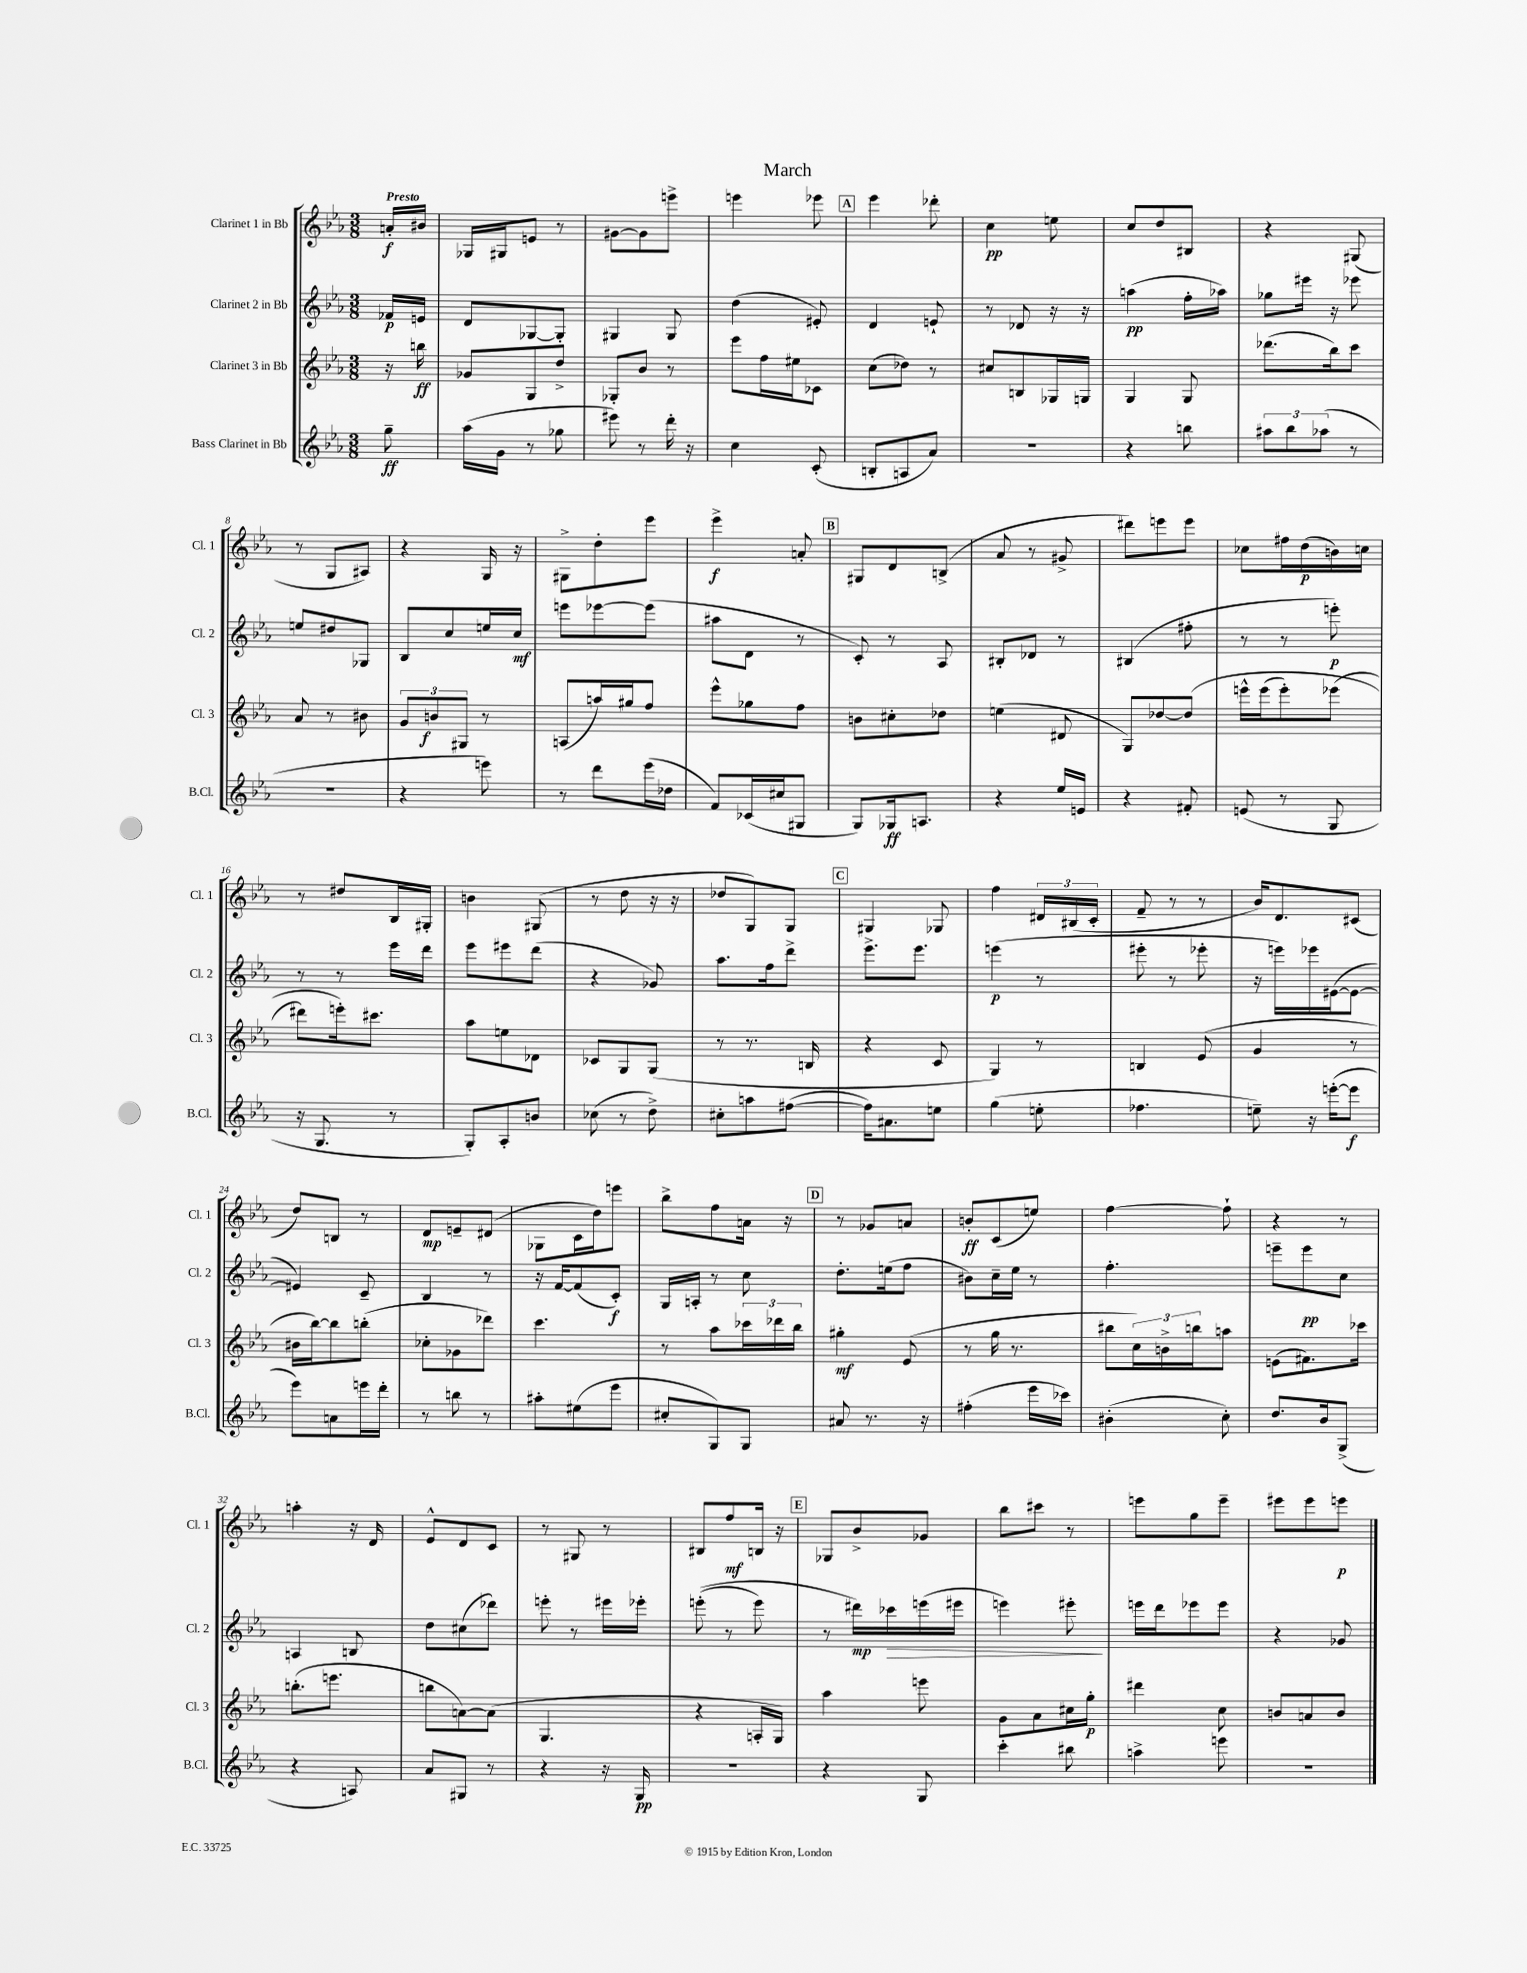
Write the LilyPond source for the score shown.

\header { title = "March" }
<<
\new StaffGroup <<
\new Staff = "s0" \with { instrumentName = "Clarinet 1 in Bb" shortInstrumentName = "Cl. 1" } {
    \clef treble \key ees \major \numericTimeSignature \time 3/8 \partial 8 \tempo "Presto"
    a'16-.\f bis'16 |
    ges16 gis16 e'8 r8 |
    gis'8~ gis'8 e'''8-> |
    e'''4 ees'''8 |
    \mark \markup { \box "A" } ees'''4 des'''8-. |
    c''4\pp e''8 |
    c''8 d''8 bis8 |
    r4 gis8( |
    r8 g8 ais8) |
    r4 g16 r16 |
    gis8-> d''8-. ees'''8 |
    ees'''4->\f a'8-. |
    \mark \markup { \box "B" } gis8 d'8 b8->( |
    aes'8 r8 gis'8-> |
    dis'''8) e'''8 e'''8 |
    ces''8 fis''16 d''16\p( b'16) c''16 |
    r8 dis''8 bes16 gis16-. |
    b'4 gis8( |
    r8 d''8 r16 r16 |
    des''8 g8) g8 |
    \mark \markup { \box "C" } gis4 ges8 |
    f''4 \tuplet 3/2 { dis'16 bis16( c'16-. } |
    f'8-- r8 r8 |
    bes'16) d'8. cis'8( |
    d''8) b8 r8 |
    d'8\mp e'8-- dis'8( |
    ges8 c'16 d''16) e'''8 |
    bes''8-> f''8 a'16 r16 |
    \mark \markup { \box "D" } r8 ges'8 a'8 |
    b'8-.\ff c'8( e''8) |
    f''4~ f''8-! |
    r4 r8 |
    a''4-. r16 d'16 |
    ees'8-^ d'8 c'8 |
    r8 gis8 r8 |
    bis8 f''8\mf b16 r16 |
    \mark \markup { \box "E" } ges8 bes'8-> ges'8 |
    bes''8 cis'''8 r8 |
    e'''8 g''8 e'''8-- |
    eis'''8 eis'''8 e'''8\p \bar "|." |
}
\new Staff = "s1" \with { instrumentName = "Clarinet 2 in Bb" shortInstrumentName = "Cl. 2" } {
    \clef treble \key ees \major \numericTimeSignature \time 3/8 \partial 8
    fes'16\p e'16 |
    d'8 ges8~ ges8-. |
    gis4 gis8 |
    d''4( eis'8-.) |
    \mark \markup { \box "A" } d'4 e'8-! |
    r8 des'8 r16 r16 |
    a''4\pp( f''16-. aes''16) |
    ges''8 eis'''16 r16 ees'''8 |
    e''8 dis''8 ges8 |
    bes8 c''8 e''16 c''16\mf |
    e'''8 ees'''8~ ees'''8( |
    ais''8 d'8 r8 |
    \mark \markup { \box "B" } c'8-.) r8 aes8 |
    bis8-. des'8 r8 |
    bis4( fis''8-. |
    r8 r8 e'''8-.\p) |
    r8 r8 ees'''16 d'''16 |
    ees'''8 eis'''8 d'''8( |
    r4 ges'8) |
    aes''8. f''16 d'''8-> |
    \mark \markup { \box "C" } ees'''8.-> ees'''8. |
    e'''4\p( r8 |
    eis'''8-. r8 ees'''8-. |
    r16 e'''16) ees'''16 eis'16~( eis'8~ |
    eis'4) c'8-- |
    bes4 r8 |
    r16 f'16~ f'8( c'8-.\f) |
    g16 a16-. r8 c''8 |
    \mark \markup { \box "D" } d''8.-. e''16( f''8 |
    bis'8) c''16-- ees''16 r8 |
    f''4.-. |
    e'''8-- e'''8\pp c''8 |
    a4 b8 |
    d''8 cis''8( des'''8) |
    e'''8-. r8 eis'''16 ees'''16-. |
    e'''8-.(\( r8 e'''8) |
    \mark \markup { \box "E" } r8 dis'''16\mp\) ces'''16\> e'''16( eis'''16 |
    e'''4) eis'''8-.\! |
    e'''16 d'''16 ees'''8 ees'''8 |
    r4 ges'8 \bar "|." |
}
\new Staff = "s2" \with { instrumentName = "Clarinet 3 in Bb" shortInstrumentName = "Cl. 3" } {
    \clef treble \key ees \major \numericTimeSignature \time 3/8 \partial 8
    r16 b''16\ff |
    ges'8 g8 d''8-> |
    ges8-. bes'8 r8 |
    ees'''8 f''16 eis''16 ces'8 |
    \mark \markup { \box "A" } c''8( des''8) r8 |
    cis''8 b8 ges16 g16 |
    g4 g8 |
    des'''8.( bes''16) c'''8 |
    aes'8 r8 bis'8 |
    \tuplet 3/2 { g'8 b'8\f gis8 } r8 |
    a8( a''16) gis''16 f''8 |
    ees'''8-^ ges''8 f''8 |
    \mark \markup { \box "B" } b'8 cis''8-. des''8 |
    e''4( dis'8 |
    g8) des''8~ des''8\( |
    e'''16-^ e'''16( e'''8-.) ees'''8( |
    dis'''8\) e'''16-.) cis'''8. |
    aes''8 e''8 des'8 |
    ces'8 g8 g8( |
    r8 r8. b16 |
    \mark \markup { \box "C" } r4 c'8 |
    g4) r8 |
    b4 ees'8( |
    g'4 r8 |
    bis'16 bes''16~) bes''8 b''8-.( |
    ces''8-. ges'8 des'''8) |
    c'''4. |
    r8 aes''8 \tuplet 3/2 { ces'''16 des'''16 bes''16 } |
    \mark \markup { \box "D" } gis''4-.\mf ees'8( |
    r8 g''16 r8. |
    bis''8 \tuplet 3/2 { c''16) b'16-> b''16 } a''8 |
    e'8( fis'8.) ces'''16 |
    b''8.-.( e'''8. |
    b''8 a'8~) a'8( |
    g4. |
    r4 a16-. g16) |
    \mark \markup { \box "E" } aes''4 e'''8 |
    g'8 aes'8 cis''16 g''16-.\p |
    dis'''4 c''8 |
    b'8 a'8 b'8 \bar "|." |
}
\new Staff = "s3" \with { instrumentName = "Bass Clarinet in Bb" shortInstrumentName = "B.Cl." } {
    \clef treble \key ees \major \numericTimeSignature \time 3/8 \partial 8
    g''8--\ff |
    aes''16( g'16 r8 ges''8 |
    eis'''8) r8 d'''16-. r16 |
    c''4 c'8-.( |
    \mark \markup { \box "A" } b8-. a8 aes'8) |
    R4. |
    r4 b''8 |
    \tuplet 3/2 { ais''8 bes''8 aes''8( } r8 |
    R4. |
    r4 e'''8) |
    r8 d'''8 ees'''16( des''16 |
    f'8) ces'16( cis''16 gis8 |
    \mark \markup { \box "B" } g8) ges16\ff a8. |
    r4 ees''16 e'16 |
    r4 fis'8-. |
    e'8( r8 g8 |
    r16 g8. r8 |
    g8-.) aes8-. b'8 |
    ces''8( r8 d''8->) |
    cis''8-. a''8 fis''8~( |
    \mark \markup { \box "C" } fis''16) ais'8. e''8 |
    g''4( e''8-. |
    fes''4. |
    e''8--) r16 e'''16~-.( e'''8\f |
    ees'''8) a'8 e'''16 d'''16-. |
    r8 b''8 r8 |
    ais''8-. eis''8( ees'''8 |
    cis''8-. g8) g8 |
    \mark \markup { \box "D" } ais'8 r8. r16 |
    fis''4-.( ees'''16 ces'''16) |
    bis'4-.( c''8-.) |
    d''8. bes'16 g8->( |
    r4 a8) |
    aes'8 gis8 r8 |
    r4 r16 g16\pp |
    R4. |
    \mark \markup { \box "E" } r4 g8 |
    c'''4-. bis''8 |
    a''4-> e'''8 |
    R4. \bar "|." |
}
>>
>>
